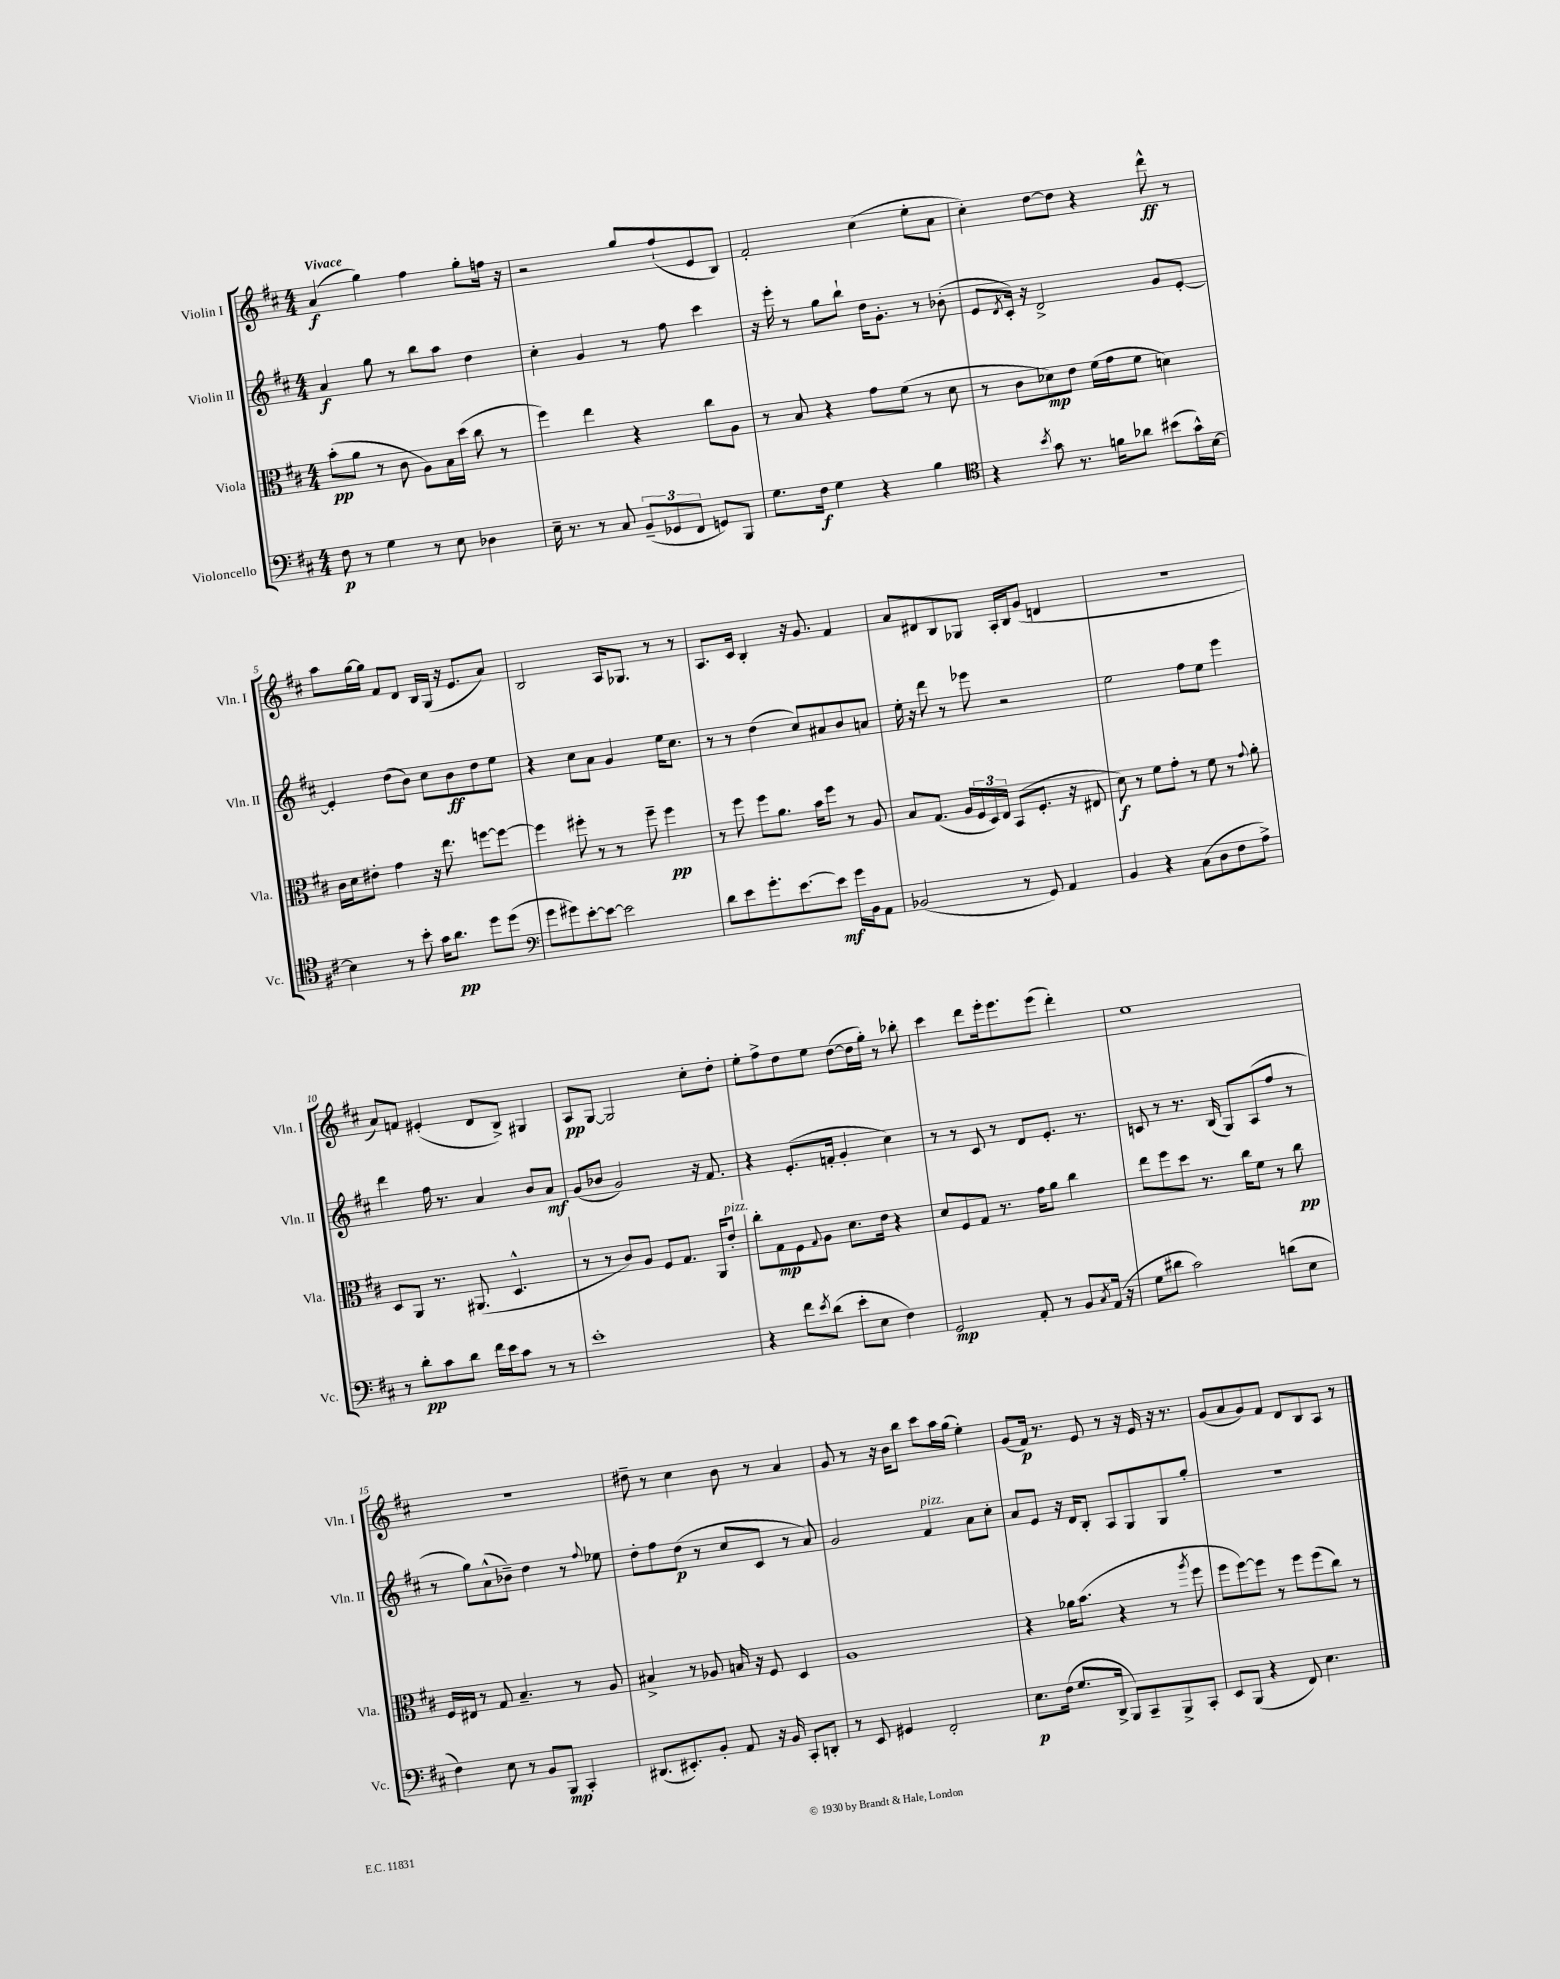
<<
\new StaffGroup <<
\new Staff = "s0" \with { instrumentName = "Violin I" shortInstrumentName = "Vln. I" } {
    \clef treble \key d \major \numericTimeSignature \time 4/4 \tempo "Vivace"
    a'4\f( g''4) fis''4 g''8-. f''16 r16 |
    r2 g''8 fis''8-!( e'8 b8) |
    fis'2-. cis''4( e''8-. a'8 |
    cis''4-.) d''8~ d''8 r4 d'''8-^\ff r8 |
    a''8 g''16~ g''16 fis'8 d'8 b16 g16( r16 e'8. a'8) |
    b2 a16 ges8. r8 r8 |
    a8. cis'16 b4-. r16 g'8. fis'4 |
    a'8 dis'8 b8 ges8 a16-. b16 g'8( d'4 |
    r1 |
    a'8) f'8 eis'4-.( d'8 b8->) gis4 |
    a8\pp g8~ g2 cis''8-. d''8-. |
    e''8-. fis''8-> d''8 e''8 d''8~( d''16 g''16-.) r8 bes''8-. |
    cis'''4 d'''8 e'''16-. e'''8. e'''8( d'''4-.) |
    e''1 |
    R1 |
    dis''8-- r8 cis''4 b'8 r8 a'4 |
    g'8 r8 r16 b'16 b''8 cis'''8 a''16 g''16( e''4-.) |
    g'8( fis'16\p) r8. e'8 r8 r16 e'16 r16 r8. |
    g'8( a'8 g'8) fis'8 d'8 b8 a8 r8 \bar "|." |
}
\new Staff = "s1" \with { instrumentName = "Violin II" shortInstrumentName = "Vln. II" } {
    \clef treble \key d \major \numericTimeSignature \time 4/4
    a'4\f g''8 r8 b''8 a''8 d''4 |
    cis''4-. g'4 r8 fis''8 cis'''4 |
    r16 e'''16-. r8 g''8 b''8-! d''16 g'8.-. r8 bes'8-.( |
    e'8 \acciaccatura { d'8 } cis'16-.) r16 d'2-> g'8 e'8~-. |
    e'4-. d''8( b'8) cis''8 b'8\ff d''8 e''8 |
    r4 cis''8 a'8 g'4 e''16 cis''8. |
    r8 r8 d''4( cis''8) ais'8 b'8 a'8 |
    e''16-. r16 d'''8 r8 ees'''8 r2 |
    e''2 fis''8 e''8 e'''4 |
    d'''4 fis''16 r8. a'4 b'8 a'8\mf |
    g'8( bes'8 g'2) r16 fis'8. |
    r4 e'8.-.( f'16-. g'4-. cis''4) |
    r8 r8 cis'8 r8 d'8 e'8.-. r8. |
    c'8 r8 r8. b16( g8) a8( fis''8 r8 |
    r8 g''8) a'8-^( bes'8--) d''4 r8 \appoggiatura { fis''8 } ees''8 |
    d''8-. fis''8 d''8\p( r8 cis''8 cis'8 r8 a'8) |
    g'2 fis'4^\markup { \italic "pizz." } a'8 cis''8-. |
    a'8 e'8 r16 d'16 b8-. a8 g8 g8 g''8-. |
    R1 \bar "|." |
}
\new Staff = "s2" \with { instrumentName = "Viola" shortInstrumentName = "Vla." } {
    \clef alto \key d \major \numericTimeSignature \time 4/4
    b'8-.\pp( a'8 r8 cis'8 a8) b16 d''16( cis''8 r8 |
    fis''4) e''4 r4 cis''8 a8 |
    r8 b8 r4 g'8 fis'8( r8 d'8 |
    r8 cis'8 des'8\mp) e'8 fis'16( g'16 fis'8 d'4) |
    cis'16 d'16 eis'8-. g'4 r16 e''8. f''8~ f''8~ |
    f''4 fis''8-. r8 r8 fis''8-- fis''4\pp |
    r8 fis''8 fis''8 a'8. b'16 fis''8 r8 a8 |
    b8 g8.( a16 \tuplet 3/2 { fis16 d16) e16 } b,8( fis8.-. r16 eis8 |
    d'8\f) r8 fis'8 g'8-. r8 fis'8 r8 \appoggiatura { g'8 } a'8-. |
    d8 a,8 r8. ais,8.( d4.-^ |
    r8 r8 cis'8) a8 fis8 g8. a,16 e'8-.^\markup { \italic "pizz." } |
    cis''8-. g8\mp fis8 \appoggiatura { g8 } a8 d'8. e'16 r4 |
    d'8 fis8 g8 r8. g'16 a'8 cis''4 |
    e''8 fis''8 d''8 r8. cis''16 fis'8 r8 cis''8\pp |
    fis16 eis16 r8 g8 b4.-- r8 a8 |
    bis4-> r8 aes8 b16 r16 fis8 d4 |
    a1 |
    r4 aes'16 b'8.( r4 r8 \acciaccatura { a''8 } fis''8 |
    fis''8 fis''8~) fis''8 r8 fis''8 fis''8( cis''8) r8 \bar "|." |
}
\new Staff = "s3" \with { instrumentName = "Violoncello" shortInstrumentName = "Vc." } {
    \clef bass \key d \major \numericTimeSignature \time 4/4
    fis8\p r8 g4 r8 e8 des4 |
    e16-- r8. r8 cis8 \tuplet 3/2 { b,8--( ges,8 fis,8 } g,8) b,,8 |
    g8. fis16\f g4 r4 b4 |
    \clef tenor r4 \acciaccatura { b'8 } g'8 r8. f'16 aes'8 bis'8( g'16-^) b16~ |
    b4 r8 b'8-. g'16 a'8.\pp d''8 d''8( |
    \clef bass g'8 gis'8) e'8~-. e'8~ e'2 |
    d'8 e'8 g'8.-. e'8.~ e'8\mf g'16 b,16 a,8 |
    bes,2( r8 g,8) a,4 |
    b,4 r4 cis8( d8 fis8 a8->) |
    r8 d'8-.\pp cis'8 d'8 fis'16 e'16 cis'8 r8 r8 |
    e'1-. |
    r4 fis'8 \acciaccatura { e'8 } d'8( e'8-. e8 fis4) |
    g,2\mp a,8-. r8 b,8 \acciaccatura { cis8 } a,16( r16 |
    g8 dis'8 cis'2) d'8( e8 |
    fis4) e8 r8 b,8 b,,8\mp cis,4-. |
    dis,8.( eis,8.-.) b,8-. a,8 r16 b,16 cis,8-. d,8-. |
    r8 e,8 gis,4 fis,2-. |
    e8.\p fis16( g8. d,16-> b,,8) cis,8-- b,,8-> cis,8-. |
    e,8 b,,8( r4 fis,8) e4. \bar "|." |
}
>>
>>
